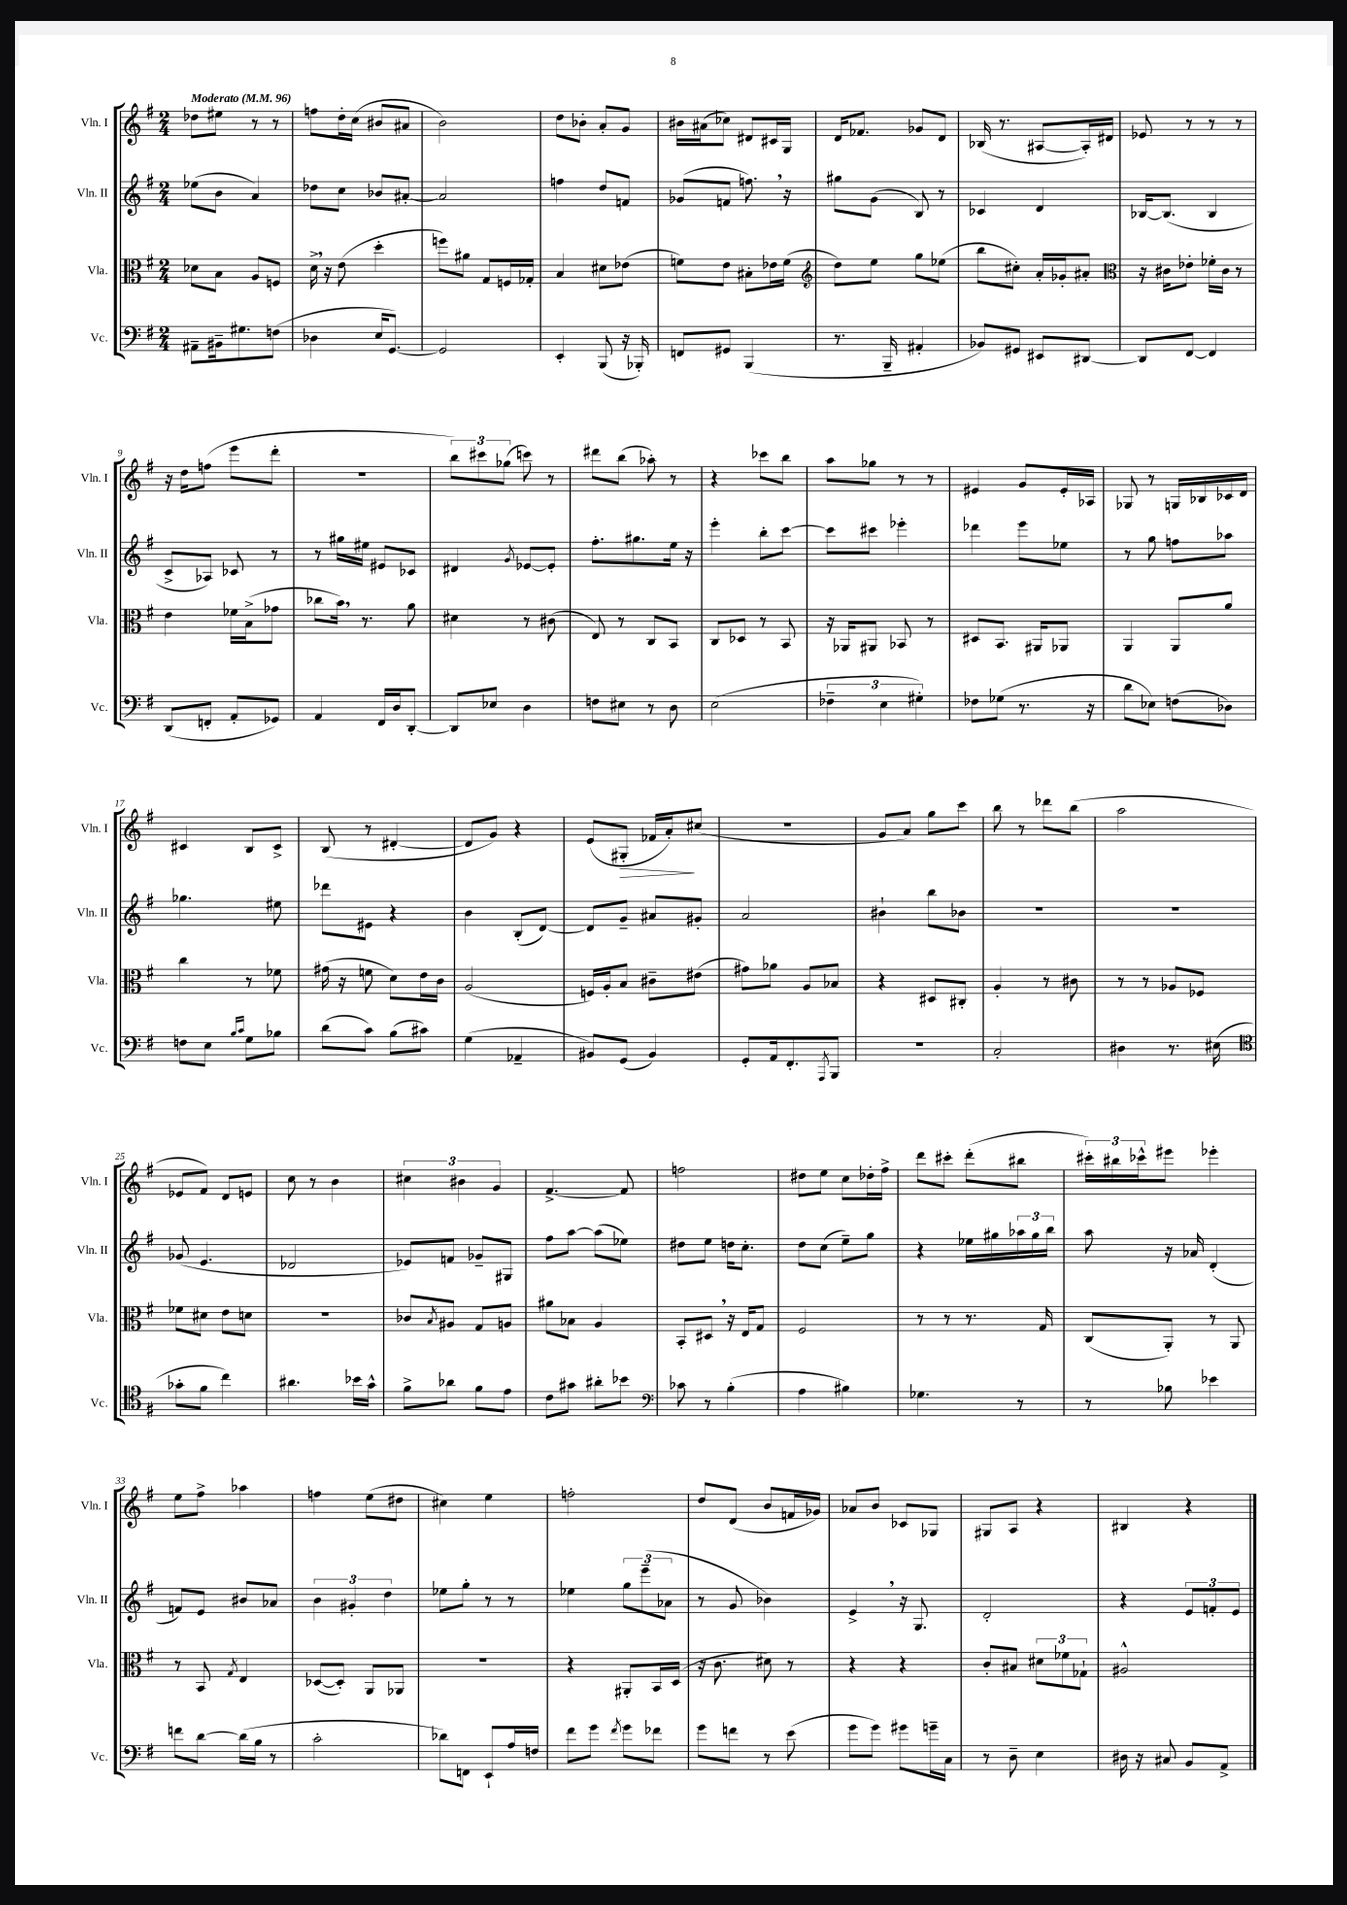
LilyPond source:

<<
\new StaffGroup <<
\new Staff = "s0" \with { instrumentName = "Vln. I" shortInstrumentName = "Vln. I" } {
    \clef treble \key g \major \numericTimeSignature \time 2/4 \tempo "Moderato" 4 = 96
    des''8 eis''8 r8 r8 |
    f''8 d''16-. c''16( bis'8 ais'8 |
    b'2) |
    d''8 bes'8-. a'8-. g'8 |
    bis'16 ais'16( ces''8) dis'8 cis'16 g16 |
    d'16 fes'8. ges'8 d'8 |
    bes16( r8. ais8~ ais16-.) dis'16 |
    ees'8 r8 r8 r8 |
    r16 d''16 f''8( e'''8 d'''8-. |
    r2 |
    \tuplet 3/2 { b''8) cis'''8 ges''8( } c'''8) r8 |
    dis'''8 b''8( aes''8-.) r8 |
    r4 ces'''8 b''8 |
    a''8 ges''8 r8 r8 |
    eis'4 g'8 eis'16-. aes16 |
    ges8 r8 g16 bes16 ces'16 d'16 |
    cis'4 b8 cis'8-> |
    b8( r8 dis'4~-. |
    dis'8 g'8) r4 |
    e'8( gis8-.\> fes'16 a'16-.\!) cis''8( |
    r2 |
    g'8 a'8) g''8 c'''8 |
    b''8 r8 des'''8 b''8( |
    a''2 |
    ees'8 fis'8) d'8 e'8 |
    c''8 r8 b'4 |
    \tuplet 3/2 { cis''4 bis'4 g'4 } |
    fis'4.~-> fis'8 |
    f''2 |
    dis''8 e''8 c''8 des''16-. fis''16-> |
    d'''8 cis'''8-. d'''8-.( bis''8 |
    \tuplet 3/2 { cis'''16-.) bis''16 ces'''16-^ } eis'''8 ees'''4-. |
    e''8 fis''8-> aes''4 |
    f''4 e''8( dis''8 |
    cis''4) e''4 |
    f''2-. |
    d''8 d'8( b'8 f'16 ges'16) |
    aes'8 b'8 ces'8 ges8 |
    gis8 a8 r4 |
    bis4 r4 \bar "|." |
}
\new Staff = "s1" \with { instrumentName = "Vln. II" shortInstrumentName = "Vln. II" } {
    \clef treble \key g \major \numericTimeSignature \time 2/4
    ees''8( b'8 a'4) |
    des''8 c''8 bes'8 ais'8~-. |
    ais'2 |
    f''4 d''8 f'8 |
    ges'8( f'8 f''8.) \breathe r16 |
    gis''8 g'8( b8) r8 |
    ces'4 d'4 |
    bes16~ bes8.( bes4 |
    c'8-> aes8) ces'8 r8 |
    r8 gis''16 eis''16 eis'8 ces'8 |
    dis'4 \acciaccatura { g'8 } ees'8~ ees'8-. |
    fis''8.-. gis''8. e''16 r16 |
    e'''4-. b''8-. c'''8~ |
    c'''8 cis'''8 ees'''4-. |
    des'''4 e'''8 ees''8 |
    r8 g''8 f''8 aes''8 |
    ges''4. eis''8 |
    des'''8 eis'8 r4 |
    b'4 b8-.( d'8~) |
    d'8 g'8-- ais'8 gis'8-. |
    a'2 |
    bis'4-! b''8 bes'8 |
    r2 |
    R2 |
    ges'8( e'4. |
    des'2 |
    ees'8) f'8 ges'8-- gis8 |
    fis''8 a''8~ a''8( ees''8) |
    dis''8 e''8 d''16 c''8.-. |
    d''8 c''8( e''8--) g''8 |
    r4 ees''16 gis''16 \tuplet 3/2 { aes''16 gis''16 b''16 } |
    a''8 r16 aes'16 d'4-.( |
    f'8) e'8 bis'8 aes'8 |
    \tuplet 3/2 { b'4 gis'4-. d''4 } |
    ees''8 g''8-. r8 r8 |
    ees''4 \tuplet 3/2 { g''8 e'''8--( aes'8 } |
    r8 g'8 bes'4) |
    e'4-> \breathe r16 g8. |
    d'2-. |
    r4 \tuplet 3/2 { e'8 f'8-. e'8 } \bar "|." |
}
\new Staff = "s2" \with { instrumentName = "Vla." shortInstrumentName = "Vla." } {
    \clef alto \key g \major \numericTimeSignature \time 2/4
    des'8 b8 a8 f8 |
    d'16-> \breathe r16 e'8( d''4-. |
    f''8) ais'8 g8 f16 ges16-. |
    b4 dis'8 ees'8( |
    f'8) e'8 bis8-. ees'16 f'16( |
    \clef treble d''8) e''8 g''8 ees''8( |
    b''8 cis''8-.) a'16-. ges'16-. ais'8-. |
    \clef alto r16 cis'16 ees'8-. fes'16-. cis'16 r8 |
    e'4 fes'16 b16->( ges'8 |
    ces''8 b'16) \breathe r8. a'8 |
    dis'4 r8 cis'8( |
    e8) r8 c8 b,8 |
    c8 des8 r8 b,8 |
    r16 aes,16 ais,8 bes,8 r8 |
    dis8 b,8. ais,16 aes,8 |
    a,4 a,8 a'8 |
    c''4 r8 fes'8 |
    gis'16( r16 f'8 d'8) e'16 c'16 |
    a2( |
    f16) a16-. b8 cis'8-- eis'8( |
    gis'8) aes'8 a8 bes8 |
    r4 dis8 cis8-. |
    a4-. r8 cis'8 |
    r8 r8 aes8 fes8 |
    fes'8 dis'8 e'8 d'8 |
    R2 |
    ces'8 \acciaccatura { b8 } ais8 g8 a8 |
    ais'8 bes8 a4 |
    b,8-. dis8 \breathe r16 e16 g8 |
    fis2 |
    r8 r8 r8. g16 |
    c8( a,8-.) r8 a,8 |
    r8 b,8 \acciaccatura { g8 } e4 |
    des8~( des8-.) a,8 aes,8 |
    r2 |
    r4 ais,8-. b,16 d16( |
    r16 c'8. dis'8) r8 |
    r4 r4 |
    c'8-. bis8 \tuplet 3/2 { dis'8 fes'8 ges8-! } |
    ais2-^ \bar "|." |
}
\new Staff = "s3" \with { instrumentName = "Vc." shortInstrumentName = "Vc." } {
    \clef bass \key g \major \numericTimeSignature \time 2/4
    ais,8-- bis,16-- gis8. f8( |
    des4 e16 g,8.~) |
    g,2 |
    e,4-. b,,8( r16 bes,,16-.) |
    f,8 gis,8 b,,4( |
    r8. b,,16-- ais,4-. |
    bes,8) gis,8 eis,8 dis,8~ |
    dis,8 fis,8~ fis,4 |
    d,8( f,8-. a,8-. ges,8) |
    a,4 fis,16 d16 d,8~-. |
    d,8 ees8 d4 |
    f8 eis8 r8 d8 |
    e2( |
    \tuplet 3/2 { fes4-- e4 gis4-.) } |
    fes8 ges8( r8. r16 |
    d'8 ees8) f8( des8) |
    f8 e8 \grace { b16 c'16 } g8 bes8 |
    d'8( c'8) b8( cis'8) |
    g4( aes,4-- |
    bis,8) g,8( bis,4) |
    g,8-. a,16 fis,8.-. \acciaccatura { a,,8 } b,,8 |
    r2 |
    c2-. |
    dis4 r8. eis16( |
    \clef tenor ges'8-. fis'8 c''4) |
    ais'4. bes'16 g'16-^ |
    fis'8-> aes'8 fis'8 e'8 |
    c'8 gis'8 ais'8-. bes'8 |
    \clef bass ces'8 r8 b4-.( |
    a4 bis4) |
    ges4. r8 |
    r8 bes8 ees'4 |
    f'8 d'8~ d'16( b16 r8 |
    c'2-. |
    des'8) f,8 e,8-! a16 f16 |
    fis'8 g'8 \acciaccatura { fis'8 } g'8 fes'8 |
    g'8 f'8 r8 e'8( |
    g'8 g'8) gis'8 g'16-- c16 |
    r8 d8-- e4 |
    dis16 r16 cis8 b,8 a,8-> \bar "|." |
}
>>
>>
